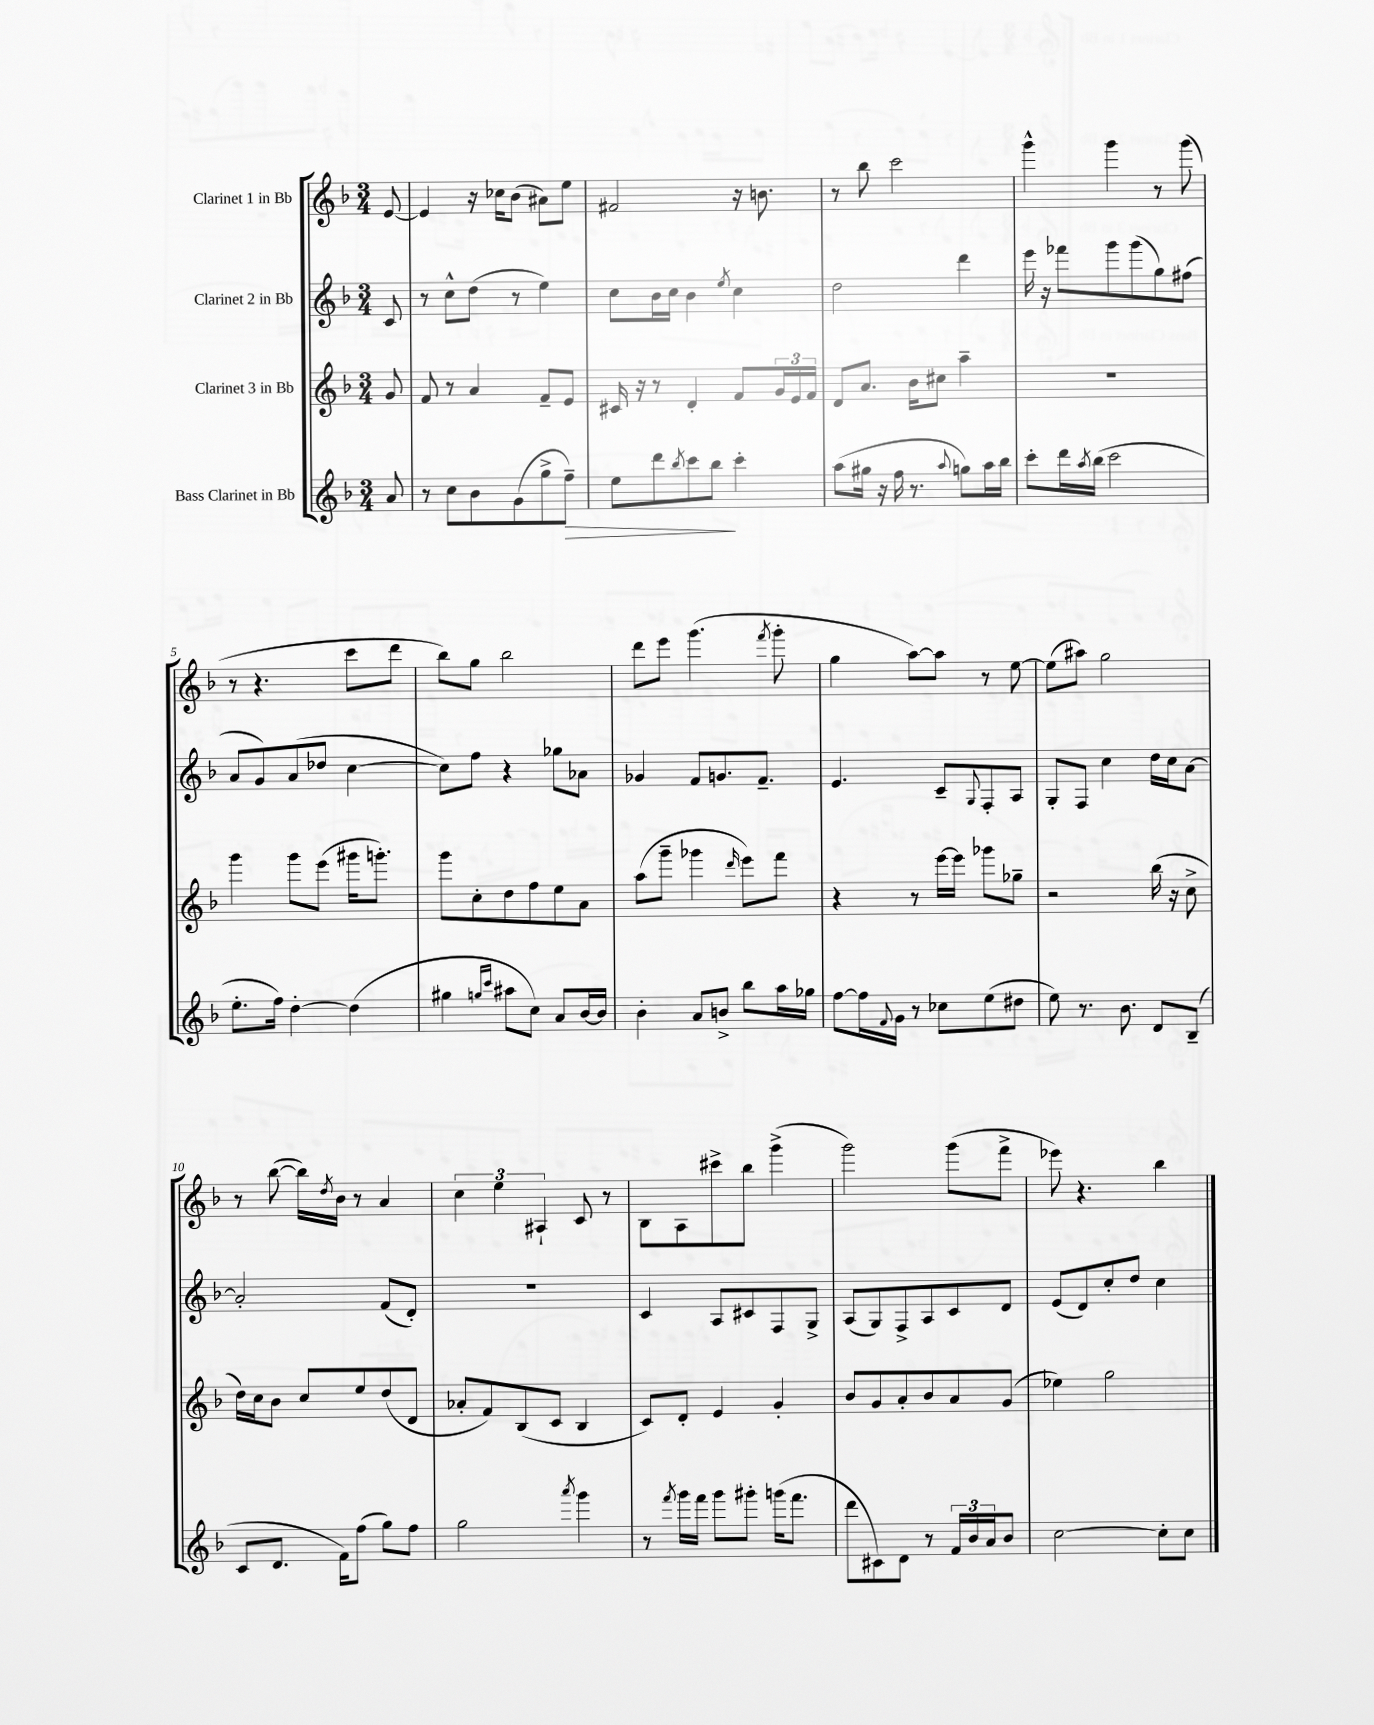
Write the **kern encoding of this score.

**kern	**kern	**kern	**kern
*staff4	*staff3	*staff2	*staff1
*clefG2	*clefG2	*clefG2	*clefG2
*k[b-]	*k[b-]	*k[b-]	*k[b-]
*M3/4	*M3/4	*M3/4	*M3/4
8a/	8g/	8c/	[8e/
=	=	=	=
8r	8f/	8r	4e/]
8cc\L	8r	8cc^^\L	.
8b-\	4a/	(8dd\J	16r
.	.	.	16cc-\LK
(8g\	.	8r	(8b-\J
8gg^\	8f~/L	4ee\)	8a#\L)
8ff~\J)	8e/J	.	8ee\J
=	=	=	=
8ee\L	16c#/	8cc\L	2f#/
.	16r	.	.
8ddd\	8r	16b-\L	.
.	.	16cc\JJ	.
8qbb-/	.	.	.
8ccc\	4d'/	4b-\	.
8bb-\J	.	.	.
.	.	8qee/	.
4ccc'\	8f/L	4cc\	16r
.	.	.	8.b\
.	24g/L	.	.
.	24e/	.	.
.	24f/JJ	.	.
=	=	=	=
(8aa\L	8d/L	2dd\	8r
16gg#\Jk	8.a/J	.	8bb-\
16r	.	.	.
16ff\	.	.	2ccc\
8.r	16b-\LK	.	.
.	8cc#\J	.	.
8qqaa/	.	.	.
8gg\L)	4aa~\	4ddd\	.
16aa\L	.	.	.
16bb-\JJ	.	.	.
=	=	=	=
8ccc'\L	2.r	16eee\	4ggg^^\
.	.	16r	.
16ddd\L	.	8fff-\L	.
8qaa/	.	.	.
(16bb-\JJ	.	.	.
2ccc\	.	8ggg\	4ggg\
.	.	(8ggg\	.
.	.	8gg\)	8r
.	.	(8ff#\J	(8ggg\
=	=	=	=
8.ee'\L	4ggg\	8a/L	8r
.	.	8g/)	4.r
16ff\Jk)	.	.	.
[4dd'\	8ggg\L	(8a/	.
.	(8eee\J	8dd-/J	.
(4dd\]	16ggg#\LK	[4cc\	8ccc\L
.	8.ggg'\J)	.	.
.	.	.	8ddd\J
=	=	=	=
4gg#\	8ggg\L	8cc\]L)	8bb-\L)
.	8cc'\	8ff\J	8gg\J
16qqgg/LL	.	.	.
16qqccc/JJ	.	.	.
8aa#\L	8dd\	4r	2bb-\
8cc\J)	8ff\	.	.
8a/L	8ee\	8gg-\L	.
[16b-/L	8a\J	8a-\J	.
16b-/]JJ	.	.	.
=	=	=	=
4b-'\	(8aa\L	4g-/	8ddd\L
.	8ggg~\J	.	8eee\J
8a/L	4ggg-\	8f/L	(4.ggg\
8b^/J	.	8.g/	.
.	16qqddd/	.	.
8bb-\L	8eee\L)	.	.
.	.	8.f~/J	.
.	.	.	8qfff/
16aa\L	8fff\J	.	8ggg'\
16gg-\JJ	.	.	.
=	=	=	=
[8ff\L	4r	4.e/	4gg\
16ff\]L	.	.	.
8qqf/	.	.	.
16g\JJ	.	.	.
8r	8r	.	[8aa\L)
8cc-\L	[16eee\LL	8c~/L	8aa\]J
.	16eee\]JJ	.	.
.	.	8qqG/	.
(8ee\	8ggg-\L	8F'/	8r
8dd#\J	8gg-~\J	8A/J	[8ee\
=	=	=	=
8ee\)	2r	8G'/L	(8ee\]L
8.r	.	8F/J	8aa#\J)
.	.	4cc\	2gg\
8.b-\	.	.	.
8d/L	(16bb-\	16dd\LL	.
.	16r	16cc\J	.
(8B-~/J	8cc^\	[8a\J	.
=	=	=	=
8c/L	16dd\LL)	2a'/]	8r
.	16cc\J	.	.
8.d/J	8b-\J	.	([8bb-\
.	8cc/L	.	16bb-\]LL)
.	.	.	8qdd/
16f\LK)	.	.	16b-\JJ
(8ff\J	8ee/	.	8r
8gg\L)	(8dd/	(8f/L	4a/
8ff\J	8d/J	8d'/J)	.
=	=	=	=
2gg\	8a-'/L	2.r	6cc\
.	8f/)	.	.
.	.	.	6ee\
.	(8B-/	.	.
.	.	.	6A#`/
.	8c/J	.	.
8qaaa/	.	.	.
4ggg\	4B-/	.	8c/
.	.	.	8r
=	=	=	=
8r	8c/L)	4c/	8B-\L
8qfff/	.	.	.
16ggg\LL	8d'/J	.	8A\
16fff\JJ	.	.	.
8ggg\L	4e/	8A/L	8ccc#^\
8ggg#'\J	.	8c#/	8bb-\J
(16ggg\LK	4g'/	8F/	(4ggg^\
8.fff\J	.	.	.
.	.	8G^/J	.
=	=	=	=
8ddd\L	8b-/L	(8A/L	2ggg\)
8c#\)	8g/	8G/)	.
8d\J	8a'/	8F^/	.
8r	8b-/	8A/	.
24f/LL	8a/	8c/	(8ggg\L
24b-/	.	.	.
24a/J	.	.	.
8b-/J	(8g/J	8d/J	8fff^\J
=	=	=	=
[2cc\	4ee-\)	(8e/L	8eee-\)
.	.	8d/)	4.r
.	2gg\	8cc'/	.
.	.	8dd/J	.
8cc'\]L	.	4cc\	4bb-\
8cc\J	.	.	.
==	==	==	==
*-	*-	*-	*-
